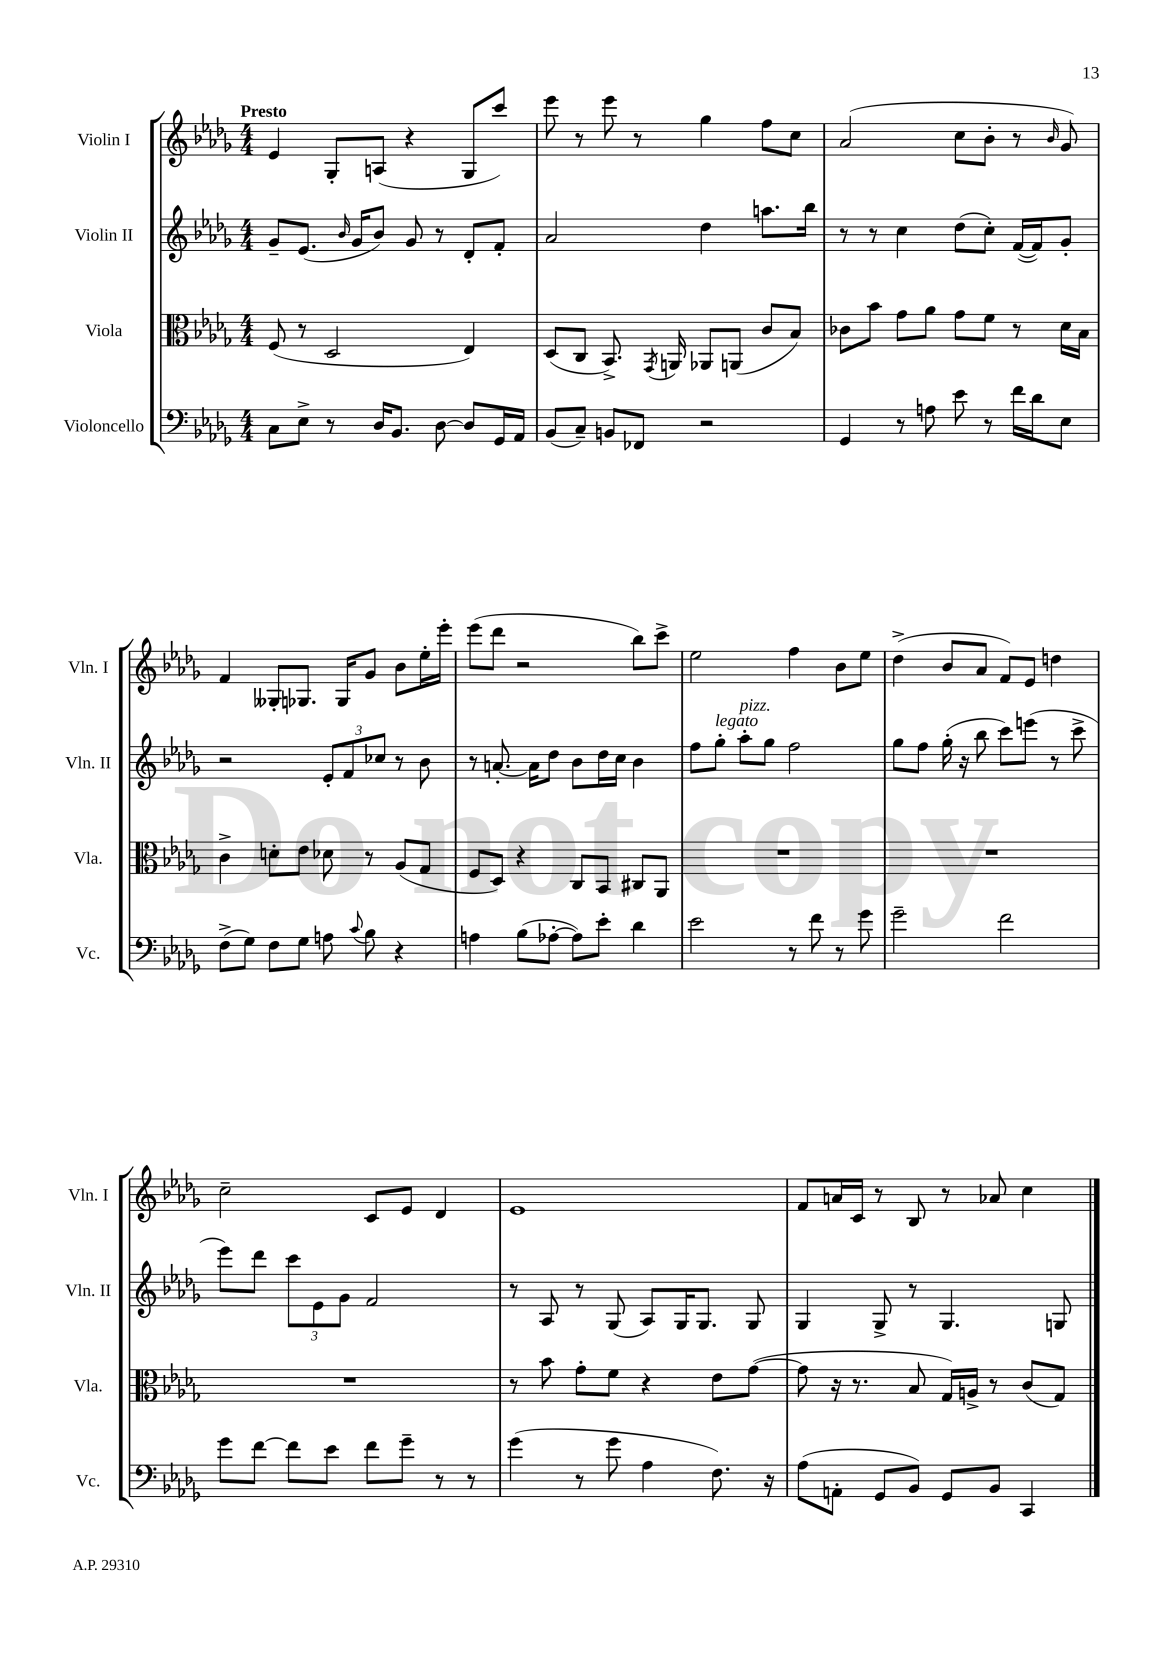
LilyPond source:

<<
\new StaffGroup <<
\new Staff = "s0" \with { instrumentName = "Violin I" shortInstrumentName = "Vln. I" } {
    \clef treble \key des \major \numericTimeSignature \time 4/4 \tempo "Presto"
    \autoBeamOff ees'4 ges8[-. a8]( r4 ges8[ c'''8]) |
    ees'''8 r8 ees'''8 r8 ges''4 f''8[ c''8] |
    aes'2( c''8[ bes'8]-. r8 \grace { bes'16 } ges'8) |
    f'4 geses8[-. ges8.] ges16[ ges'8] bes'8[ ees''16-. ees'''16]-. |
    ees'''8[( des'''8] r2 bes''8[) c'''8]-> |
    ees''2 f''4 bes'8[ ees''8] |
    des''4->( bes'8[ aes'8] f'8[) ees'8] d''4 |
    c''2-- c'8[ ees'8] des'4 |
    ees'1 |
    f'8[ a'16 c'16] r8 bes8 r8 aes'8 c''4 \bar "|." |
}
\new Staff = "s1" \with { instrumentName = "Violin II" shortInstrumentName = "Vln. II" } {
    \clef treble \key des \major \numericTimeSignature \time 4/4
    \autoBeamOff ges'8[-- ees'8.]( \grace { bes'16 } ges'16[ bes'8]) ges'8 r8 des'8[-. f'8]-. |
    aes'2 des''4 a''8.[ bes''16] |
    r8 r8 c''4 des''8[( c''8]-.) f'16[~( f'16) ges'8]-. |
    r2 \tuplet 3/2 { ees'8[-. f'8 ces''8] } r8 bes'8 |
    r8 a'8.~-. a'16[ des''8] bes'8[ des''16 c''16] bes'4 |
    f''8[ ges''8]-.^\markup { \italic "legato" } aes''8[-.^\markup { \italic "pizz." } ges''8] f''2 |
    ges''8[ f''8] ges''16-.( r16 bes''8 c'''8[) e'''8]( r8 c'''8-> |
    ees'''8[) des'''8] \tuplet 3/2 { c'''8[ ees'8 ges'8] } f'2 |
    r8 aes8 r8 ges8( aes8[) ges16 ges8.] ges8 |
    ges4 ges8-> r8 ges4. g8 \bar "|." |
}
\new Staff = "s2" \with { instrumentName = "Viola" shortInstrumentName = "Vla." } {
    \clef alto \key des \major \numericTimeSignature \time 4/4
    \autoBeamOff f8( r8 des2 ees4) |
    des8[( c8] bes,8.->) \acciaccatura { ges,8 } a,16 aes,8[ a,8]( c'8[ bes8]) |
    ces'8[ bes'8] ges'8[ aes'8] ges'8[ f'8] r8 des'16[ bes16] |
    c'4-> d'8[-. ees'8] des'8 r8 aes8[( ges8] |
    f8[ des8]) r4 c8[ bes,8] cis8[ aes,8] |
    R1 |
    R1 |
    R1 |
    r8 bes'8 ges'8[-. f'8] r4 ees'8[ ges'8]~( |
    ges'8 r16 r8. bes8 ges16[) a16]-> r8 c'8[( ges8]) \bar "|." |
}
\new Staff = "s3" \with { instrumentName = "Violoncello" shortInstrumentName = "Vc." } {
    \clef bass \key des \major \numericTimeSignature \time 4/4
    \autoBeamOff c8[ ees8]-> r8 des16[ bes,8.] des8~ des8[ ges,16 aes,16] |
    bes,8[( c8]--) b,8[ fes,8] r2 |
    ges,4 r8 a8 ees'8 r8 f'16[ des'16 ees8] |
    f8[->( ges8]) f8[ ges8] a8 \appoggiatura { c'8 } bes8 r4 |
    a4 bes8[( aes8]~-. aes8[) ees'8]-. des'4 |
    ees'2 r8 f'8 r8 ges'8 |
    ges'2-- f'2 |
    ges'8[ f'8]~ f'8[ ees'8] f'8[ ges'8]-- r8 r8 |
    ges'4( r8 ges'8 aes4 f8.) r16 |
    aes8[( a,8]-. ges,8[ bes,8]) ges,8[ bes,8] c,4 \bar "|." |
}
>>
>>
\layout { \context { \Score \remove "Bar_number_engraver" } }
